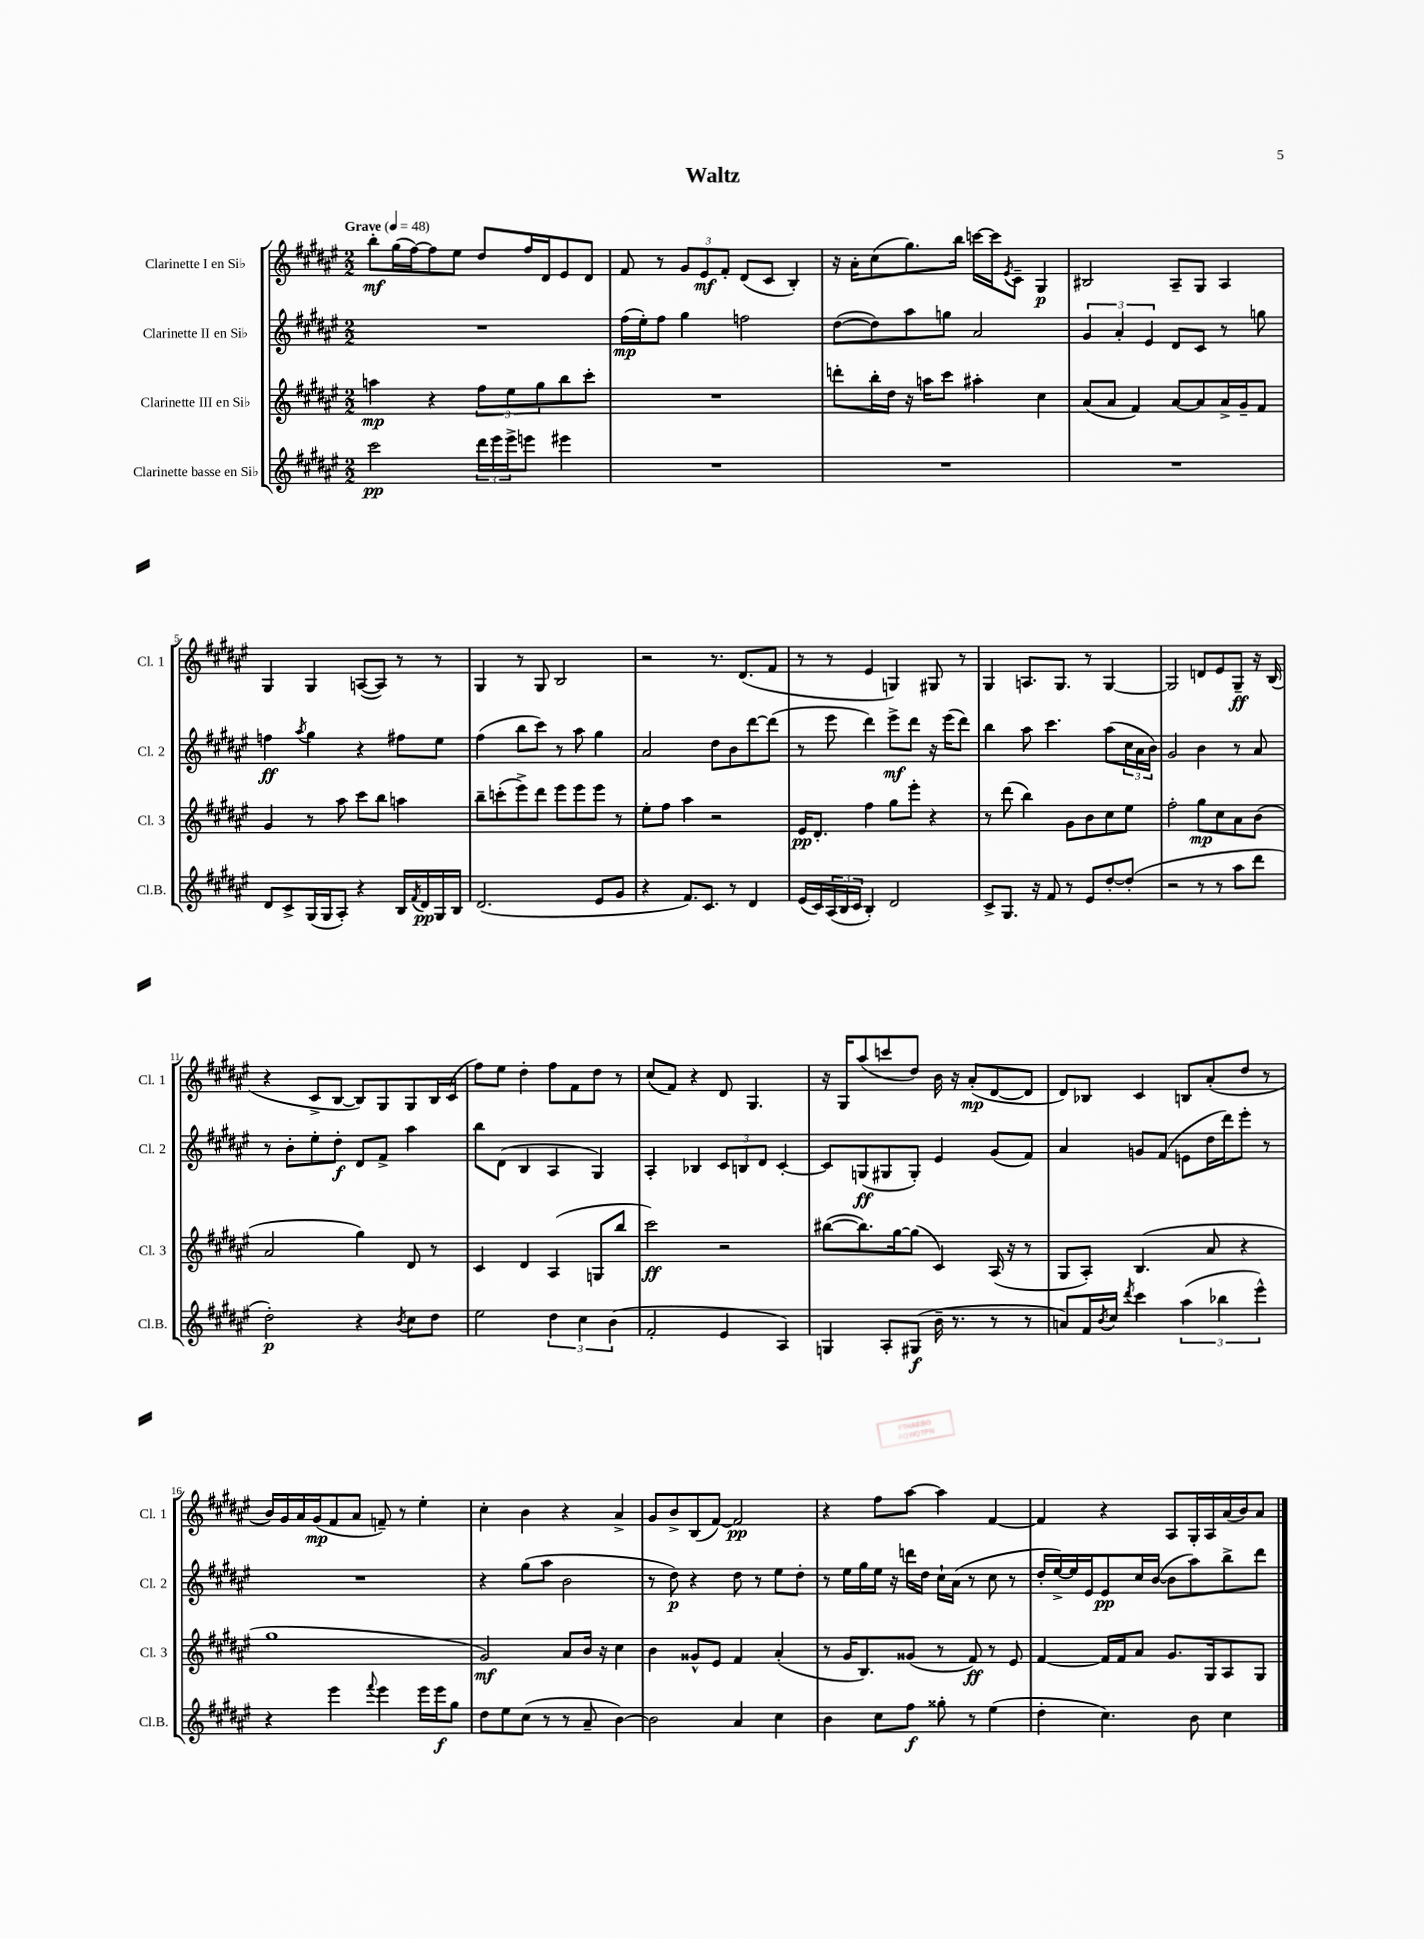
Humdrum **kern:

**kern	**kern	**kern	**kern
*staff4	*staff3	*staff2	*staff1
*clefG2	*clefG2	*clefG2	*clefG2
*k[f#c#g#d#a#e#]	*k[f#c#g#d#a#e#]	*k[f#c#g#d#a#e#]	*k[f#c#g#d#a#e#]
*M2/2	*M2/2	*M2/2	*M2/2
*MM48	*MM48	*MM48	*MM48
2ccc#\	4aa\	1r	8bb'\L
.	.	.	(16gg#\L
.	.	.	[16ff#\J)
.	4r	.	8ff#\]
.	.	.	8ee#\J
24ddd#\LL	12ff#\L	.	8dd#/L
24eee#\	.	.	.
24eee#^\J	12ee#\	.	.
8eee\J	.	.	16ff#/L
.	12gg#\	.	.
.	.	.	16d#/J
4eee#\	8bb\	.	8e#/
.	8ccc#'\J	.	8d#/J
=	=	=	=
1r	1r	(16ff#\LL	8f#/
.	.	16ee#'\J)	.
.	.	8ff#\J	8r
.	.	4gg#\	12g#/L
.	.	.	12e#/
.	.	.	12f#'/J
.	.	2ff\	(8d#/L
.	.	.	8c#/J
.	.	.	4B'/)
=	=	=	=
1r	8ddd'\L	([8dd#\L	16r
.	.	.	16a#'\LK
.	16bb'\L	8dd#\])	(8cc#\
.	16dd#\JJ	.	.
.	16r	8aa#\	8.gg#\)
.	16aa\LK	.	.
.	8ccc#\J	8gg\J	.
.	.	.	16bb\Jk
.	4aa#'\	2a#/	[16ccc\LL
.	.	.	16ccc\]J
.	.	.	8qe#/
.	.	.	8c#~\J
.	4cc#\	.	4G#/
=	=	=	=
1r	(8a#/L	6g#/	2B#/
.	8a#/J	.	.
.	.	6a#'/	.
.	4f#/)	.	.
.	.	6e#/	.
.	[8a#/L	8d#/L	8A#~/L
.	8a#/]	8c#/J	8G#/J
.	16a#^/L	8r	4A#/
.	16g#~/J	.	.
.	8f#/J	8gg\	.
=	=	=	=
8d#/L	4g#/	4ff\	4G#/
8c#^/	.	.	.
.	.	8qaa#/	.
(16G#/L	8r	4gg#\	4G#/
16G#/J	.	.	.
8A#'/J)	8aa#\	.	.
4r	8ccc#\L	4r	([8A/L
.	8bb\J	.	8A/]J)
16B/LL	4aa\	8ff#\L	8r
8qf#/	.	.	.
16d#/	.	.	.
16G#/	.	8ee#\J	8r
16B/JJ	.	.	.
=	=	=	=
(2.d#/	8bb~\L	(4ff#\	4G#/
.	(8ccc'\	.	.
.	8eee#^\)	8bb\L	8r
.	8ddd#\J	8ccc#\J)	8G#/
.	8eee#\L	8r	2B/
.	8eee#\	8aa#\	.
8e#/L	8eee#\J	4gg#\	.
8g#/J	8r	.	.
=	=	=	=
4r	8ee#'\L	2a#/	2r
.	8ff#\J	.	.
8.f#/L)	4aa#\	.	.
8.c#/J	.	.	.
.	2r	8dd#\L	8.r
8r	.	8b\	.
.	.	.	(8.d#/L
4d#/	.	[8ddd#\	.
.	.	(8ddd#\]J	8f#/J
=	=	=	=
(16e#/LL	16e#/LK	8r	8r
16c#/)	8.d#'/J	.	.
(24A#/	.	8eee#\	8r
24B/	.	.	.
24c#/JJ	.	.	.
4B'/)	4ff#\	4ddd#\)	4e#/
2d#/	8gg#\L	8eee#^\L	4G/)
.	8eee#'\J	8ddd#\J	.
.	4r	16r	8G#/
.	.	(16eee#\LK	.
.	.	8ddd#\J)	8r
=	=	=	=
8c#^/L	8r	4bb\	4G#/
8.G#/J	(8ddd#\	.	.
.	4bb\)	8aa#\	8.A/L
16r	.	.	.
8f#/	.	4.ccc#\	.
.	.	.	8.G#/J
8r	8g#\L	.	.
8e#/L	8b\	.	8r
[8dd#'/	8cc#\	(8aa#\L	[4G#/
(8dd#'/]J	8ee#\J	24cc#\L	.
.	.	24a#\	.
.	.	24b\JJ)	.
=	=	=	=
2r	2ff#'\	2g#/	2G#/]
8r	8gg#\L	4b\	8d/L
8r	8cc#\	.	8e#/
8aa#\L	8a#\	8r	8G#~/J
8ddd#\J	(8b\J	8a#/	16r
.	.	.	(16B/
=	=	=	=
2dd#'\)	2a#/	8r	4r
.	.	8b'\L	.
.	.	8ee#'\	8c#^/L
.	.	8dd#'\J	[8B/J
4r	4gg#\)	8d#/L	8B/]L)
.	.	8f#^/J	8G#/
8qb/	.	.	.
8cc#\L	8d#/	4aa#\	8G#/
8dd#\J	8r	.	16B/L
.	.	.	(16c#/JJ
=	=	=	=
2ee#\	4c#/	8bb\L	8ff#\L)
.	.	(8d#\J	8ee#\J
.	4d#/	4B/	4dd#'\
6dd#\	(4A#/	4A#/	8ff#\L
.	.	.	8f#\
6cc#\	.	.	.
.	8G/L	4G#/)	8dd#\J
(6b\	.	.	.
.	8bb/J	.	8r
=	=	=	=
2f#'/	2ccc#\)	4A#'/	(8cc#/L
.	.	.	8f#/J)
.	.	4B-/	4r
4e#/	2r	12c#/L	8d#/
.	.	12B/	.
.	.	.	4.G#/
.	.	12d#/J	.
4A#/)	.	[4c#'/	.
=	=	=	=
4G/	([8bb#\L	8c#/]L	16r
.	.	.	16G#/LK
.	8.bb#\])	(8G/	(8aa#/
8A#'/L	.	8G#/	8ccc/
.	[16gg#\k	.	.
(8G#/J	(8gg#\]J	8G#'/J)	8dd#/J)
16b~\	4c#/)	4e#/	16b\
8.r	.	.	16r
.	.	.	(8a#'/L
8r	(16A#/	(8g#/L	[8d#/
.	16r	.	.
8r	8r	8f#/J)	8d#/]J
=	=	=	=
8a/L)	8G#/L	4a#/	8d#/L)
16f#/L	8A#'/J)	.	8B-/J
8qb/	.	.	.
16cc#/JJ	.	.	.
8qddd#/	.	.	.
4ccc#\	(4.B/	8g/L	4c#/
.	.	(8f#/J	.
(6aa#\	.	8e\L	8B/L
.	8a#/	16dd#\L	(8a#'/
6bb-\	.	.	.
.	.	16ddd#\J)	.
.	4r	8eee#'\J	8dd#/J
6eee#^^\)	.	.	.
.	.	8r	8r
=	=	=	=
4r	1gg#	1r	16b/LL)
.	.	.	16g#/
.	.	.	16a#/
.	.	.	(16g#/J
4eee#\	.	.	8f#/
.	.	.	8a#/J
8qqfff#/	.	.	.
4eee#\	.	.	8f~/)
.	.	.	8r
16eee#\LL	.	.	4ee#'\
16eee#\J	.	.	.
8gg#\J	.	.	.
=	=	=	=
8dd#\L	2g#/)	4r	4cc#'\
8ee#\	.	.	.
(8cc#\J	.	(8gg#\L	4b\
8r	.	8aa#\J	.
8r	8a#/L	2b\	4r
8a#~/	16b/Jk	.	.
.	16r	.	.
[4b\)	4cc#\	.	4a#^/
=	=	=	=
2b\]	4b\	8r	8g#/L
.	.	8dd#\)	8b^/
.	8g##^^/L	4r	(8B/
.	8e#/J	.	[8f#/J)
4a#/	4f#/	8dd#\	2f#/]
.	.	8r	.
4cc#\	(4a#'/	8ee#\L	.
.	.	8dd#'\J	.
=	=	=	=
4b\	8r	8r	4r
.	16g#/LK	16ee#\LL	.
.	8.B/)	16gg#\	.
8cc#\L	.	16ee#\JJ	8ff#\L
.	.	16r	.
8ff#\J	(8g##/J	16ddd\LL	[8aa#\J
.	.	16dd#\JJ	.
8gg##'\	8r	16cc#`\LL	4aa#\]
.	.	(16a#\JJ	.
8r	8f#/)	8r	.
(4ee#\	8r	8cc#\	[4f#/
.	8e#/	8r	.
=	=	=	=
4dd#'\	[4f#/	16dd#'/LL	4f#/]
.	.	[16ee#^/)	.
.	.	16ee#/]	.
.	.	16e#/J	.
4.cc#\)	16f#/]LL	8e#/	4r
.	16f#/J	.	.
.	8a#/J	16cc#/L	.
.	.	([16b/JJ	.
.	8.g#/L	8b\]L	8A#/L
8b\	.	8aa#\)	16G#'/L
.	16G#/k	.	16A#/
4cc#\	8A#/	8bb^\	(16a#/
.	.	.	16b/J)
.	8G#/J	8ddd#\J	8a#/J
==	==	==	==
*-	*-	*-	*-
